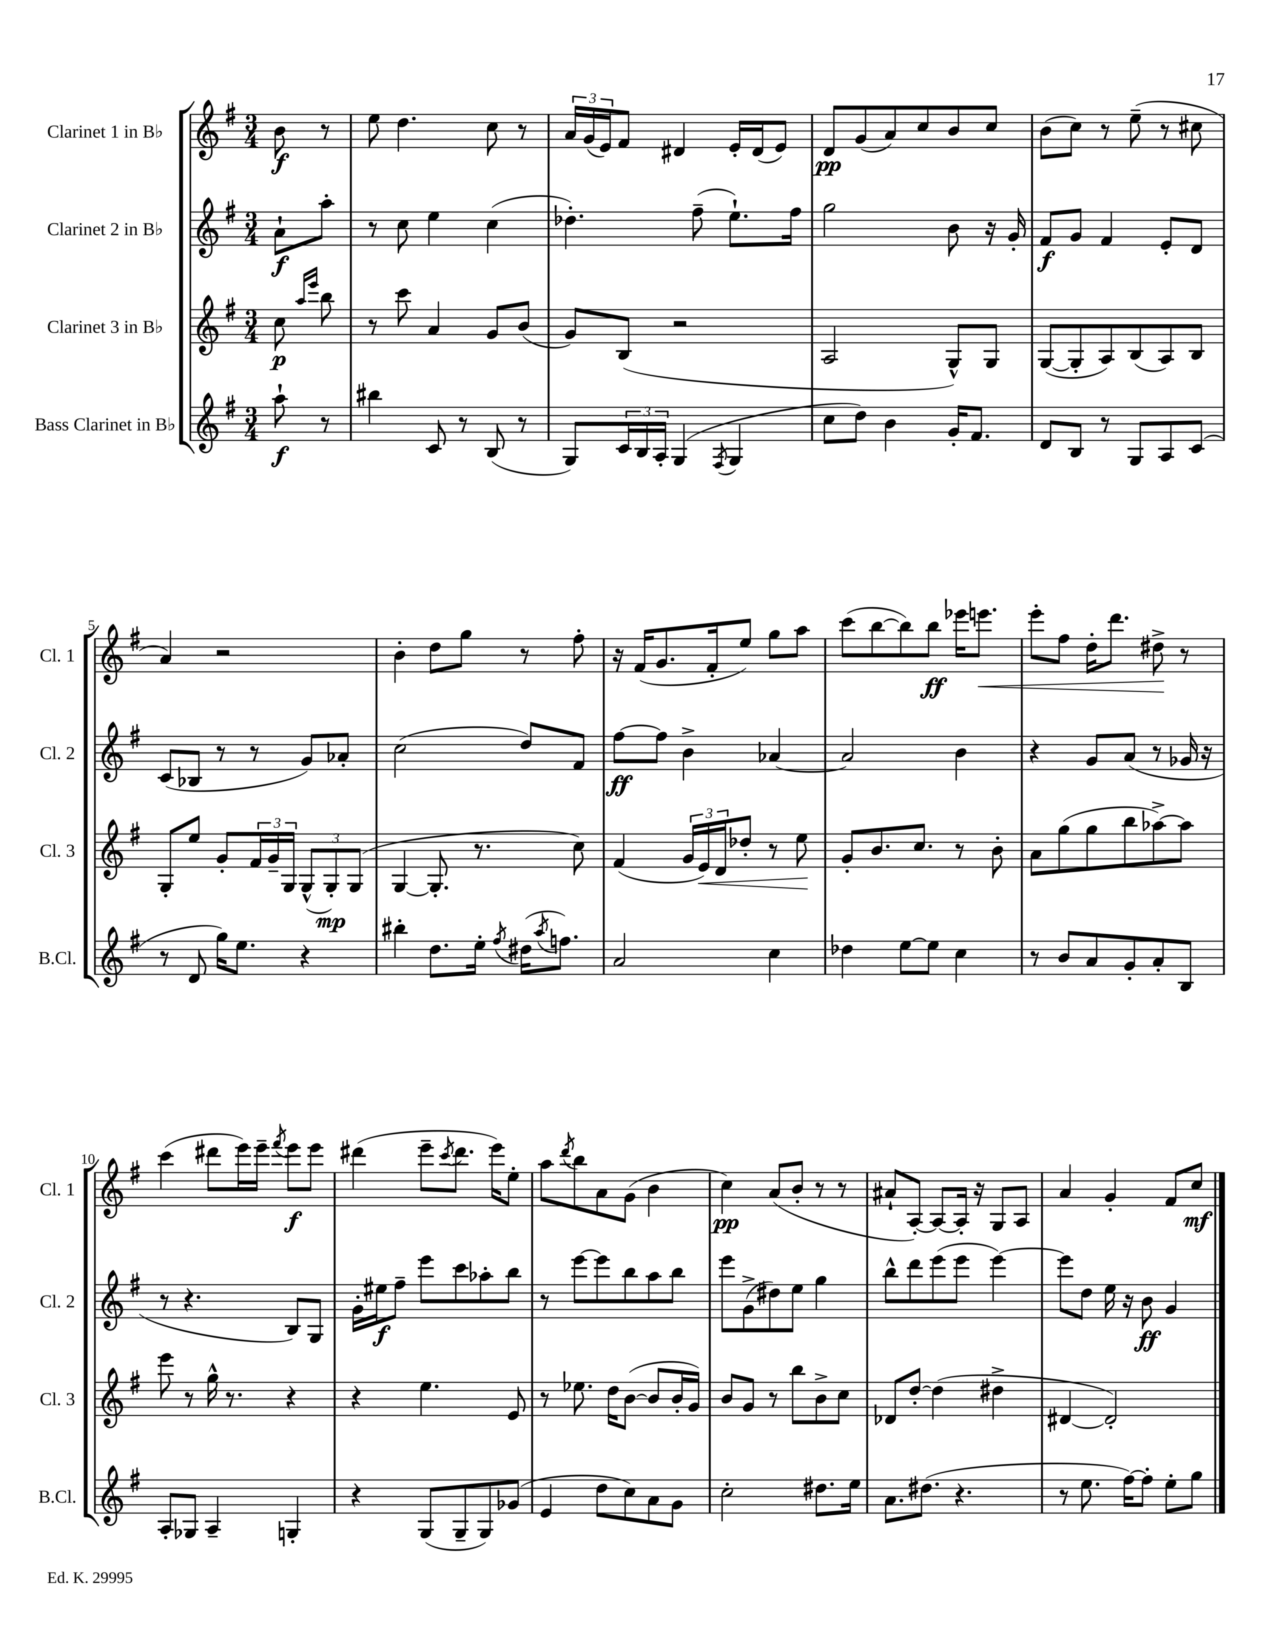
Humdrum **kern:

**kern	**kern	**kern	**kern
*staff4	*staff3	*staff2	*staff1
*clefG2	*clefG2	*clefG2	*clefG2
*k[f#]	*k[f#]	*k[f#]	*k[f#]
*M3/4	*M3/4	*M3/4	*M3/4
8aa`	8cc	8a`	8b
.	16qqaa	.	.
.	16qqeee	.	.
8r	8bb	8aa'	8r
=	=	=	=
4bb#	8r	8r	8ee
.	8ccc	8cc	4.dd
8c	4a	4ee	.
8r	.	.	.
(8B	8g	(4cc	8cc
8r	(8b	.	8r
=	=	=	=
8G)	8g)	4.dd-')	24a
.	.	.	(24g
.	.	.	24e)
24c	(8B	.	8f#
24B	.	.	.
24A'	.	.	.
(4G	2r	.	4d#
.	.	(8ff#~	.
8qF#	.	.	.
4G	.	8.ee`)	16e'
.	.	.	(16d#
.	.	.	8e)
.	.	16ff#	.
=	=	=	=
8cc	2A	2gg	8d
8dd)	.	.	(8g
4b	.	.	8a)
.	.	.	8cc
16g'	8G^^)	8b	8b
8.f#	.	.	.
.	8G	16r	8cc
.	.	16g'	.
=	=	=	=
8d	([8G	8f#	(8b
8B	8G']	8g	8cc)
8r	8A)	4f#	8r
8G	(8B	.	(8ee~
8A	8A)	8e'	8r
(8c	8B	8d	8cc#
=	=	=	=
8r	8G'	(8c	4a)
8d	8ee	8B-	.
16gg)	8g'	8r	2r
8.ee	.	.	.
.	24f#	8r	.
.	24g~	.	.
.	24G	.	.
4r	(12G^^	8g)	.
.	12G')	.	.
.	.	8a-'	.
.	(12G	.	.
=	=	=	=
4bb#'	[4G	(2cc	4b'
8.dd	8.G']	.	8dd
.	.	.	8gg
16ee'	8.r	.	.
8qff#	.	.	.
(16dd#	.	8dd)	8r
8qaa	.	.	.
8.ff)	.	.	.
.	8cc)	8f#	8ff#'
=	=	=	=
2a	(4f#	[8ff#	16r
.	.	.	(16f#
.	.	8ff#]	8.g
.	24g	4b^	.
.	24e)	.	.
.	.	.	16f#'
.	24d	.	.
.	8dd-'	.	8ee)
4cc	8r	[4a-	8gg
.	8ee	.	8aa
=	=	=	=
4dd-	8g'	2a-]	(8ccc
.	8.b	.	[8bb
[8ee	.	.	8bb])
.	8.cc	.	.
8ee]	.	.	8bb
4cc	8r	4b	16eee-
.	.	.	8.eee
.	8b'	.	.
=	=	=	=
8r	8a	4r	8eee'
8b	(8gg	.	8ff#
8a	8gg	8g	16dd'
.	.	.	8.ddd
8g'	8bb	(8a	.
8a'	[8aa-^)	8r	8dd#^
8B	8aa-]	16g-	8r
.	.	16r	.
=	=	=	=
8A'	8eee	8r	(4ccc
8G-	8r	4.r	.
4A~	16gg^^	.	8ddd#
.	8.r	.	.
.	.	.	16eee)
.	.	.	16eee~
.	.	.	8qfff#
4G'	4r	8B)	8eee
.	.	8G	8eee
=	=	=	=
4r	4r	16g'	(4ddd#
.	.	16ee#	.
.	.	8ff#~	.
(8G	4.ee	8eee	8eee~
.	.	.	8qccc
8G~	.	8ccc	8.ddd#
8G)	.	8aa-'	.
.	.	.	16eee)
(8g-	8e	8bb	8ee'
=	=	=	=
4e	8r	8r	8aa
.	.	.	8qddd
.	8.ee-	[8eee	8bb
8dd	.	8eee]	8a
.	16dd	.	.
8cc)	([8b	8bb	(8g
8a	8b]	8aa	4b
8g	16b'	8bb	.
.	16g)	.	.
=	=	=	=
2cc'	8b	8eee	4cc)
.	8g	(8g^	.
.	8r	8dd#)	(8a
.	8bb	8ee	8b'
8.dd#	8b^	4gg	8r
.	8cc	.	8r
16ee	.	.	.
=	=	=	=
8.a	8d-	8bb^^	8a#`
.	[8dd'	8ddd	[8A')
(8.dd#	.	.	.
.	(4dd]	(8eee	8A_
4.r	.	8eee	16A']
.	.	.	16r
.	4dd#^	[4eee)	8G
.	.	.	8A
=	=	=	=
8r	[4d#	8eee]	4a
8.ee	.	8dd	.
.	2d#'])	16ee	4g'
[16ff#)	.	16r	.
8ff#']	.	8b	.
8ee'	.	4g	8f#
8gg	.	.	8cc
==	==	==	==
*-	*-	*-	*-
